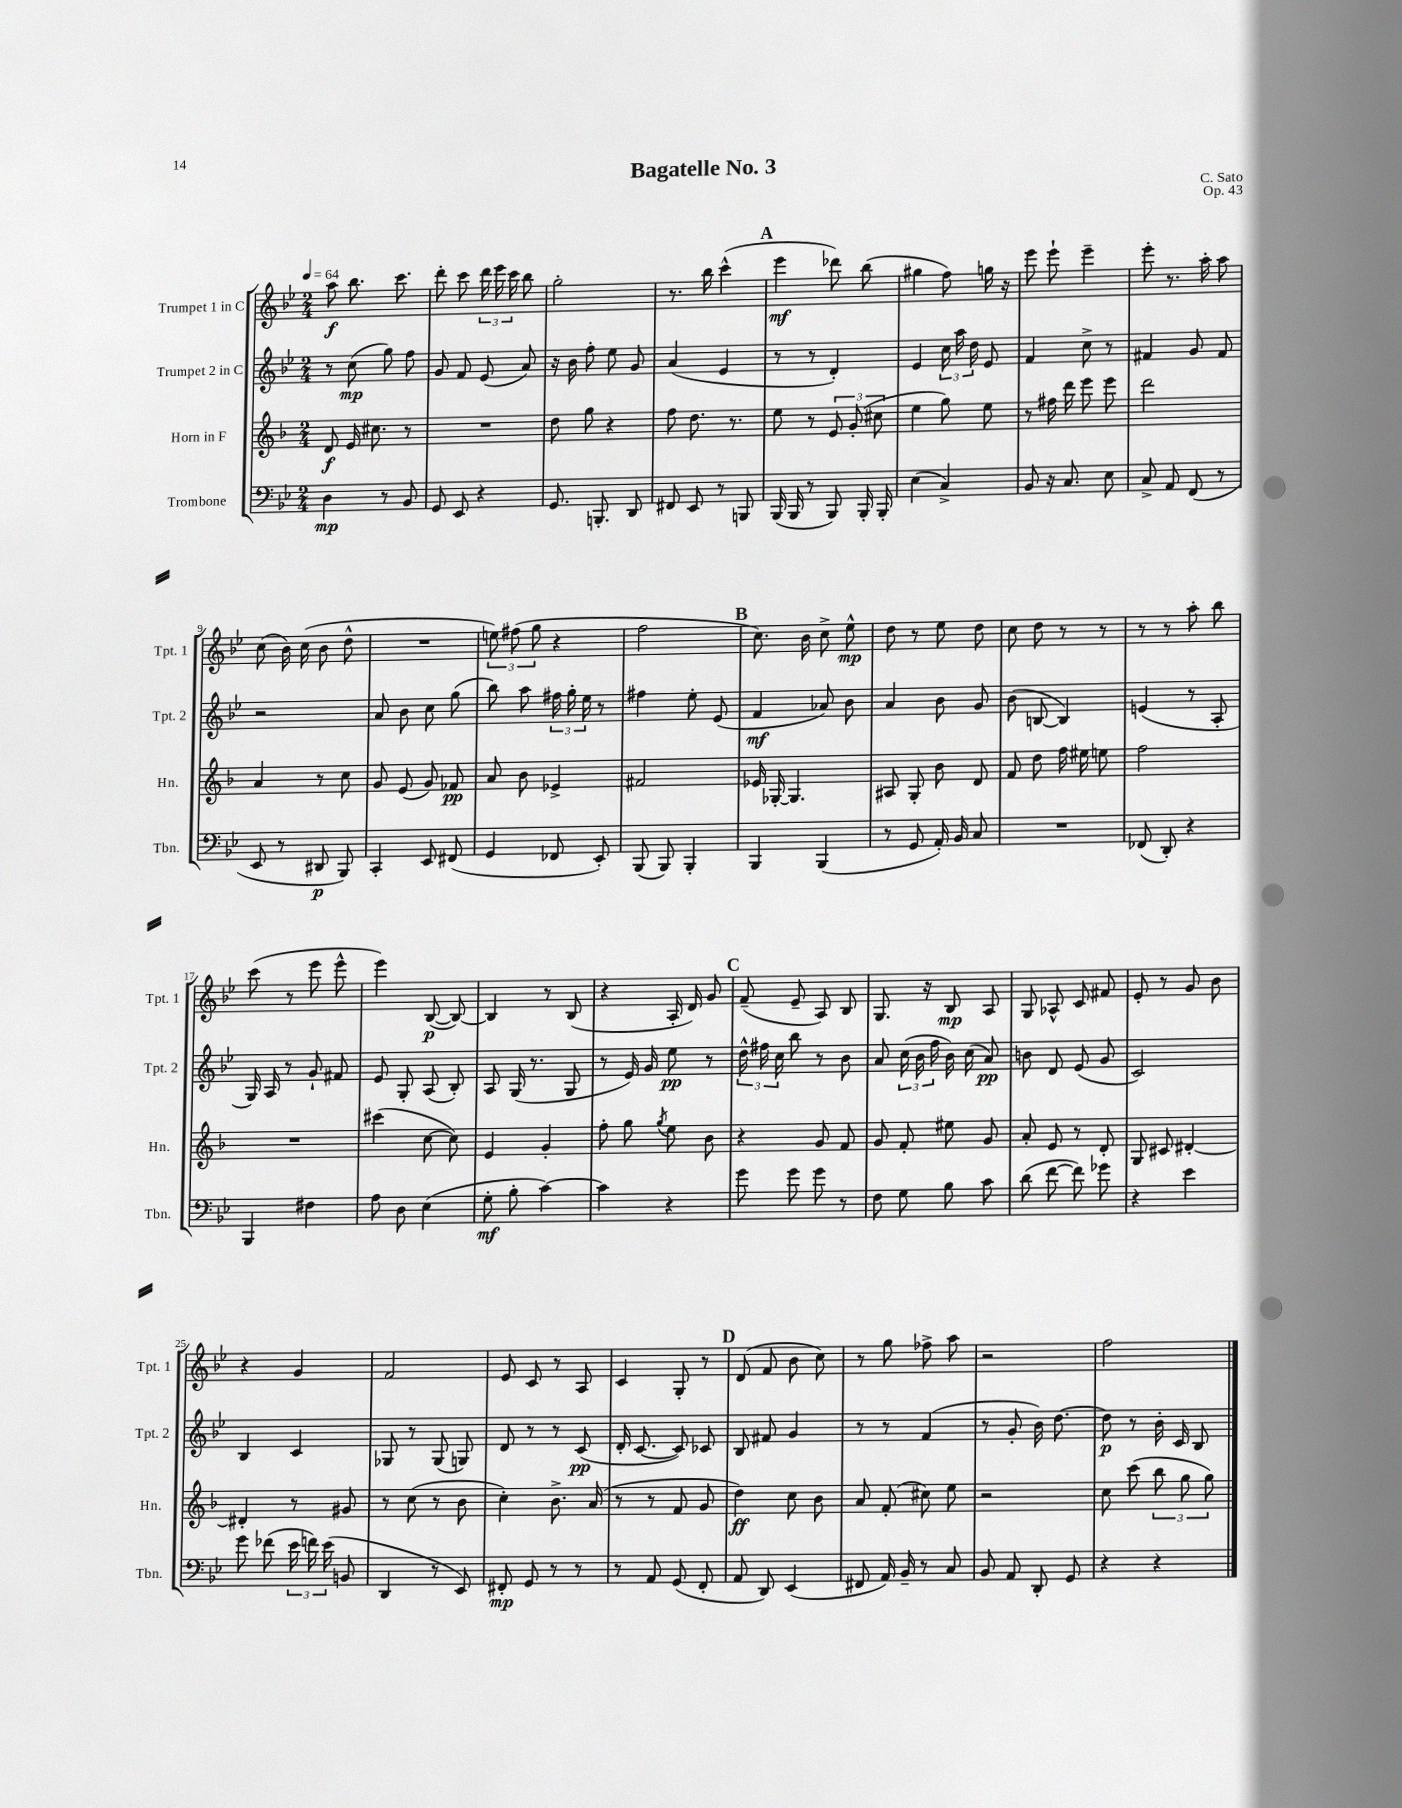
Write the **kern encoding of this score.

**kern	**kern	**kern	**kern
*staff4	*staff3	*staff2	*staff1
*clefF4	*clefG2	*clefG2	*clefG2
*k[b-e-]	*k[b-]	*k[b-e-]	*k[b-e-]
*M2/4	*M2/4	*M2/4	*M2/4
*MM64	*MM64	*MM64	*MM64
4D	8d	8r	8aa
.	16e	(8cc	8.bb-
.	8.cc#	.	.
8r	.	8gg)	.
.	.	.	8.ccc
8BB-	8r	8ff	.
=	=	=	=
8GG	2r	8g	8ddd'
8EE-	.	8f	8ccc
4r	.	(8e-	24ddd
.	.	.	24eee-
.	.	.	24ccc
.	.	8a)	8bb-
=	=	=	=
8.GG	8dd	16r	2gg'
.	.	16b-	.
.	8gg	8ff'	.
8.BBB'	.	.	.
.	4r	8ee-	.
8DD	.	8g	.
=	=	=	=
8FF#	8ff	(4a	8.r
8EE-	8.dd	.	.
.	.	.	16bb-
8r	.	4e-	(4ccc^^
.	8.r	.	.
8BBB	.	.	.
=	=	=	=
(16BBB-	8ee	8r	4eee-
16BBB-	.	.	.
8r	8r	8r	.
8BBB-)	12e	4d')	8ddd-)
.	(12g'	.	.
16BBB-'	.	.	(8bb-
.	12cc#	.	.
16BBB-'	.	.	.
=	=	=	=
(4E-	4ee	4e-	4gg#
4C^)	8gg)	24cc	8ff)
.	.	24aa	.
.	.	24dd	.
.	8ee	8e-	16gg
.	.	.	16r
=	=	=	=
8BB-	8r	4f	8eee-
16r	16ff#	.	8eee-`
8.C	16ddd	.	.
.	8eee	8cc^	4eee-~
8E-	8eee	8r	.
=	=	=	=
8C^	2ddd	4f#	8eee-'
8AA	.	.	8.r
(8FF	.	8g	.
.	.	.	16aa'
8r	.	8f#	8aa
=	=	=	=
8EE-	4a	2r	(8cc
8r	.	.	16b-)
.	.	.	(16cc
8DD#	8r	.	8b-
8BBB-)	8cc	.	8dd^^
=	=	=	=
4CC'	8g	8a	2r
.	(8e	8b-	.
8EE-	8g)	8cc	.
(8FF#	8f-	(8gg	.
=	=	=	=
4GG	8a	8bb-)	12ee)
.	.	.	(12ff#
.	8b-	8aa	.
.	.	.	12gg
8FF-	4e-^	24ff#	4r
.	.	24gg'	.
.	.	24ee-	.
8EE-')	.	8r	.
=	=	=	=
(8BBB-	2f#	4ff#	2ff
8BBB-)	.	.	.
4BBB-'	.	8ee-'	.
.	.	(8e-	.
=	=	=	=
4BBB-	16e-	4f	8.cc)
.	[16G-'	.	.
.	4.G-]	.	.
.	.	.	16b-
(4BBB-	.	8a-)	8cc^
.	.	8b-	8ee-^^
=	=	=	=
8r	8A#	4a	8dd
8GG	8G'	.	8r
16AA')	8b-	8b-	8ee-
16BB-	.	.	.
8C	8d	8g	8dd
=	=	=	=
2r	8f	(8b-	8cc
.	8dd	[8B	8dd
.	16ff	4B])	8r
.	16ee#	.	.
.	8ee	.	8r
=	=	=	=
(8FF-	2ff	(4e	8r
8DD')	.	.	8r
4r	.	8r	8aa'
.	.	8A'	8bb-
=	=	=	=
4BBB-	2r	16G)	(8ccc
.	.	16A	.
.	.	8r	8r
4F#	.	8g`	8eee-
.	.	8f#	8eee-^^
=	=	=	=
8A	(4ccc#	8e-	4eee-)
8D	.	8G'	.
(4E-	[8cc	(8A	([8B-
.	8cc])	8B-')	8B-_)
=	=	=	=
8G'	4e	8A	4B-]
8B-'	.	(16G	.
.	.	8.r	.
[4c)	4g'	.	8r
.	.	8G	(8B-
=	=	=	=
4c]	8ff'	8r	4r
.	8gg	16e-)	.
.	.	16g	.
.	8qgg	.	.
4r	8ee	8ee-	16A'
.	.	.	16d)
.	8b-	8r	8g
=	=	=	=
8g	4r	24dd^^	(8f~
.	.	24ff#	.
.	.	24cc	.
8g	.	8bb-	8e-~
8g	8g	8r	8A)
8r	8f	8b-	8B-
=	=	=	=
8F	8g	8a	8.G
8G	8f'	(24cc	.
.	.	24b-	.
.	.	.	16r
.	.	24ff	.
8B-	8ee#	16b-)	8B-
.	.	(16cc	.
8c	8g	8a)	8A
=	=	=	=
(8d	8a'	8b	8G
[8f	8e	8d	8A-^^
8f])	8r	(8e-	8c
8g-	8d'	8g	8f#
=	=	=	=
4r	8G	2c)	8e-'
.	8c#	.	8r
4e-	[4d#'	.	8g
.	.	.	8b-
=	=	=	=
8g	4d#']	4B-	4r
(8f-	.	.	.
24e-	8r	4c	4g
24f)	.	.	.
(24e-	.	.	.
8BB	8g#	.	.
=	=	=	=
4DD	8r	8G-	2f
.	(8cc	8r	.
8r	8r	(8G-	.
8EE-)	8b-	8G)	.
=	=	=	=
8FF#'	4cc')	8d	8e-
8GG	.	8r	8c
8r	8.b-^	8r	8r
8r	.	(8c	8A
.	(16a	.	.
=	=	=	=
8r	8r	16d'	4c
.	.	[8.c	.
8AA	8r	.	.
(8GG	8f	8c])	8G'
8FF'	8g	8c-	8r
=	=	=	=
8AA	4dd)	8B-	(8d
8DD)	.	8f#	8f
(4EE-	8cc	4g	8b-
.	8b-	.	8cc)
=	=	=	=
8FF#	8a	8r	8r
16AA)	(8f'	8r	8gg
16BB-~	.	.	.
8r	8cc#)	(4f	8ff-^
8C	8ee	.	8aa
=	=	=	=
8BB-	2r	8r	2r
8AA	.	8g'	.
8DD'	.	16b-)	.
.	.	[8.dd	.
8GG	.	.	.
=	=	=	=
4r	8cc	8dd]	2ff
.	(8ccc	8r	.
4r	12bb-	16b-'	.
.	.	16c	.
.	12gg	.	.
.	.	8B-	.
.	12gg)	.	.
==	==	==	==
*-	*-	*-	*-
